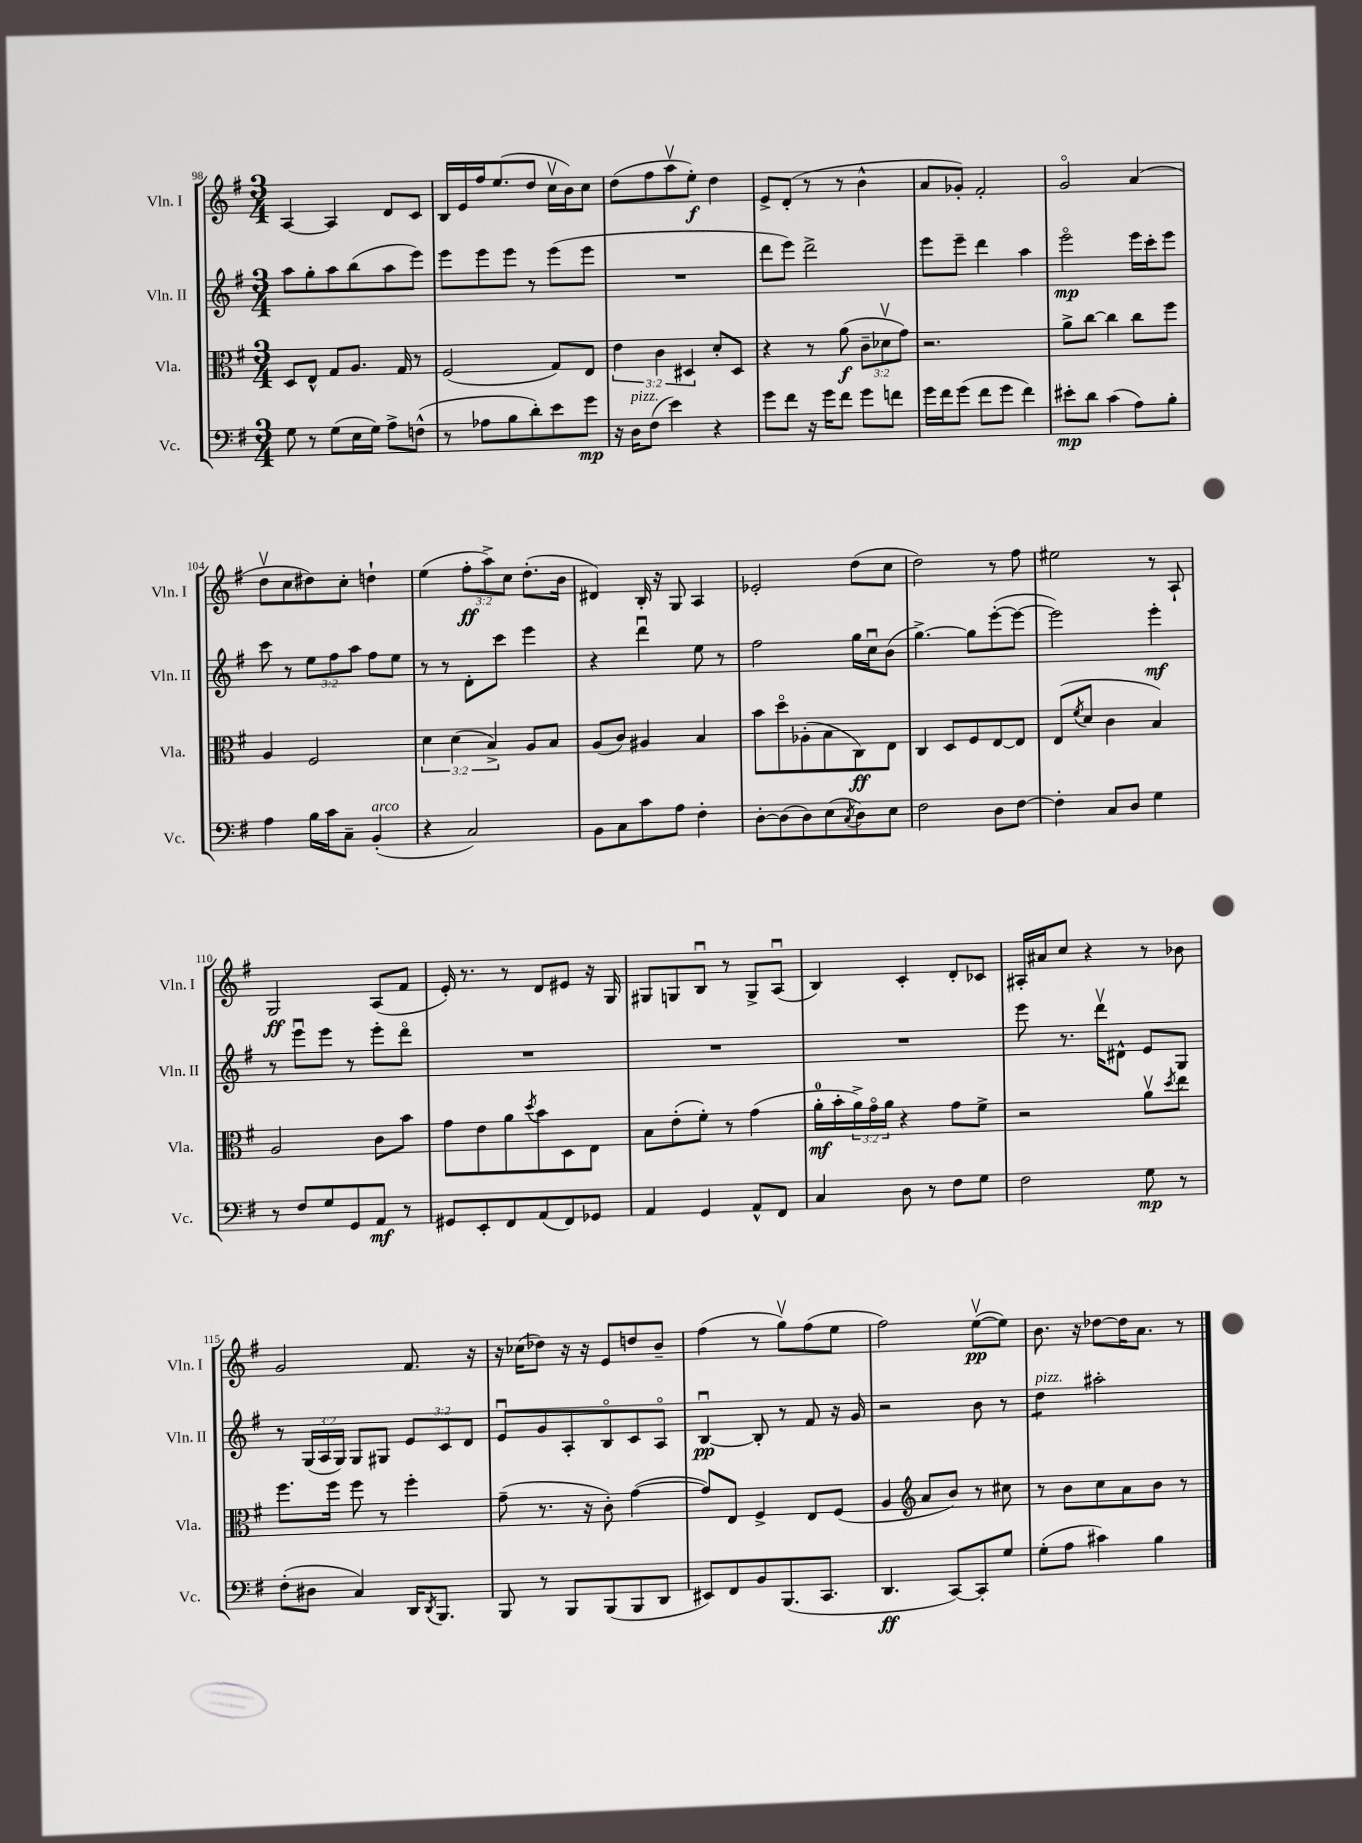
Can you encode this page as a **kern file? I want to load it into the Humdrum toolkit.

**kern	**dynam	**kern	**dynam	**kern	**dynam	**kern	**dynam
*part4	*part4	*part3	*part3	*part2	*part2	*part1	*part1
*staff4	*staff4	*staff3	*staff3	*staff2	*staff2	*staff1	*staff1
*I"Vc.	*	*I"Vla.	*	*I"Vln. II	*	*I"Vln. I	*
*I'Vc.	*	*I'Vla.	*	*I'Vln. II	*	*I'Vln. I	*
*clefF4	*	*clefC3	*	*clefG2	*	*clefG2	*
*k[f#]	*	*k[f#]	*	*k[f#]	*	*k[f#]	*
*M3/4	*	*M3/4	*	*M3/4	*	*M3/4	*
=98	=98	=98	=98	=98	=98	=98	=98
8G\	.	8D/L	.	8aa\L	.	[4A/	.
8r	.	8E^^/J	.	8gg'\	.	.	.
(8G\L	.	8G/L	.	8aa\	.	4A/]	.
16E\L	.	8.A/J	.	(8bb\	.	.	.
16G\JJ)	.	.	.	.	.	.	.
8A^\L	.	.	.	8aa\	.	8d/L	.
.	.	16G/	.	.	.	.	.
(8Fn^^\J	.	8r	.	8eee\J)	.	8c/J	.
=99	=99	=99	=99	=99	=99	=99	=99
8r	.	(2F#/	.	8eee\L	.	16B/LL	.
.	.	.	.	.	.	16e/	.
8A-X\L	.	.	.	8eee\	.	16ff#/J	.
.	.	.	.	.	.	(8.ee/	.
8B\	.	.	.	8eee\J	.	.	.
8d'\)	.	.	.	8r	.	8dd/J	.
8e\	.	8G/L)	.	(8eee\L	.	16ccv\LL	.
.	.	.	.	.	.	16b\J)	.
8g\J	mp	8E/J	.	8eee\J	.	8cc\J	.
=100	=100	=100	=100	=100	=100	=100	=100
16r	.	6e\	.	2.r	.	(8dd\L	.
!LO:TX:a:i:t=pizz.	!	!	!	!	!	!	!
16D\KL	.	.	.	.	.	.	.
(8F#\J	.	.	.	.	.	8ff#\	.
.	.	6c\	.	.	.	.	.
4e\)	.	.	.	.	.	8aav\	.
.	.	6D#X/	.	.	.	.	.
.	.	.	.	.	.	8ee'\J)	f
4r	.	8d'/L	.	.	.	4dd\	.
.	.	8D#/J	.	.	.	.	.
=101	=101	=101	=101	=101	=101	=101	=101
8g\L	.	4r	.	8ddd\L	.	8e^/L	.
8f#\J	.	.	.	8eee\J)	.	(8d'/J	.
16r	.	8r	.	2ddd^\	.	8r	.
16g\KL	.	.	.	.	.	.	.
8f#\J	.	(8a\	f	.	.	8r	.
8g\L	.	12c~\L	.	.	.	4b^^\	.
.	.	12d-Xv\	.	.	.	.	.
8fn\J	.	.	.	.	.	.	.
.	.	12g\J)	.	.	.	.	.
=102	=102	=102	=102	=102	=102	=102	=102
16g\LL	.	2.r	.	8eee\L	.	8a/L	.
16f#\J	.	.	.	.	.	.	.
(8g\J	.	.	.	8eee~\J	.	8g-X'/J)	.
8f#\L	.	.	.	4ddd\	.	2f#'/	.
8g\J	.	.	.	.	.	.	.
4f#\)	.	.	.	4aa\	.	.	.
=103	=103	=103	=103	=103	=103	=103	=103
8e#X'\L	mp	8a^\L	.	2eee\	mp	2g/	.
8d\J	.	[8cc\J	.	.	.	.	.
(4c\	.	4cc\]	.	.	.	.	.
8A\L)	.	8cc\L	.	16eee\LL	.	(4a/	.
.	.	.	.	16ccc'\J	.	.	.
8B'\J	.	8ff#\J	.	8eee\J	.	.	.
!!LO:LB:g=z
=104	=104	=104	=104	=104	=104	=104	=104
4A\	.	4A/	.	8ccc\	.	8ddv\L	.
.	.	.	.	8r	.	8cc\	.
16B\LL	.	2F#/	.	12ee\L	.	8dd#X\)	.
16c\J	.	.	.	.	.	.	.
.	.	.	.	12ff#\	.	.	.
8C~\J	.	.	.	.	.	8cc'\J	.
.	.	.	.	12aa\J	.	.	.
!LO:TX:a:i:t=arco	!	!	!	!	!	!	!
(4BB'/	.	.	.	8ff#\L	.	4ddn`\	.
.	.	.	.	8ee\J	.	.	.
=105	=105	=105	=105	=105	=105	=105	=105
4r	.	6d\	.	8r	.	(4ee\	.
.	.	.	.	8r	.	.	.
.	.	(6d\	.	.	.	.	.
2C/)	.	.	.	8d'\L	.	12ff#'\L	ff
.	.	6B^/)	.	.	.	12aa^\)	.
.	.	.	.	8ccc\J	.	.	.
.	.	.	.	.	.	12cc\J	.
.	.	8A/L	.	4eee\	.	(8.dd'\L	.
.	.	8B/J	.	.	.	.	.
.	.	.	.	.	.	16b\Jk	.
=106	=106	=106	=106	=106	=106	=106	=106
8BB\L	.	(8A/L	.	4r	.	4d#X/)	.
8C\	.	8c/J)	.	.	.	.	.
8c\	.	4A#X/	.	4dddu\	.	16B'/	.
.	.	.	.	.	.	16r	.
8A\J	.	.	.	.	.	8G/	.
4F#'\	.	4B/	.	8ee\	.	4A/	.
.	.	.	.	8r	.	.	.
=107	=107	=107	=107	=107	=107	=107	=107
[8D'\L	.	8b\L	.	2ff#\	.	2e-X'/	.
(8D\]	.	8dd\	.	.	.	.	.
8D\)	.	(8A-X'\	.	.	.	.	.
(8E\	.	8B\	.	.	.	.	.
8qC/	.	.	.	.	.	.	.
8D\)	.	8C\)	ff	16gg\LL	.	(8dd\L	.
.	.	.	.	16ccu\J	.	.	.
8E\J	.	8E\J	.	(8b\J	.	8cc\J	.
=108	=108	=108	=108	=108	=108	=108	=108
2F#\	.	4C/	.	[4.gg^\)	.	2dd\)	.
.	.	8D/L	.	.	.	.	.
.	.	8F#/	.	8gg\L]	.	.	.
8D\L	.	[8E/	.	([8eee'\	.	8r	.
[8F#\J	.	8E/J]	.	8eee\J_	.	8ff#\	.
=109	=109	=109	=109	=109	=109	=109	=109
4F#'\]	.	(8E/L	.	2eee\])	.	2ee#X\	.
.	.	8qf#/	.	.	.	.	.
.	.	8d/J	.	.	.	.	.
8C/L	.	4c\	.	.	.	.	.
8D/J	.	.	.	.	.	.	.
4G\	.	4B/)	.	4eee'\	mf	8r	.
.	.	.	.	.	.	8A`/	.
!!LO:LB:g=z
=110	=110	=110	=110	=110	=110	=110	=110
8r	.	2A/	.	8r	.	2G/	ff
8F#/L	.	.	.	8eeeu\L	.	.	.
8G/	.	.	.	8eee\J	.	.	.
8GG/	.	.	.	8r	.	.	.
8AA/J	mf	8c\L	.	8eee'\L	.	(8A/L	.
8r	.	8b\J	.	8ddd\J	.	8f#/J	.
=111	=111	=111	=111	=111	=111	=111	=111
8GG#X/L	.	8g\L	.	2.r	.	16e'/)	.
.	.	.	.	.	.	8.r	.
8EE'/	.	8e\	.	.	.	.	.
8FF#/	.	8a\	.	.	.	8r	.
.	.	8qdd/	.	.	.	.	.
(8AA/	.	8b\	.	.	.	8d/L	.
8FF#/)	.	8D\	.	.	.	8e#X/J	.
8GG-X/J	.	8E\J	.	.	.	16r	.
.	.	.	.	.	.	16G/	.
=112	=112	=112	=112	=112	=112	=112	=112
4AA/	.	8B\L	.	2.r	.	8G#X/L	.
.	.	(8e'\	.	.	.	8Gn/	.
4GG/	.	8f#'\J)	.	.	.	8Bu/J	.
.	.	8r	.	.	.	8r	.
8AA^^/L	.	(4g\	.	.	.	8G^/L	.
8FF#/J	.	.	.	.	.	(8Au/J	.
=113	=113	=113	=113	=113	=113	=113	=113
4C/	.	16a'\LL	mf	2.r	.	4B/)	.
.	.	16b'\	.	.	.	.	.
.	.	24a^\)	.	.	.	.	.
.	.	24g\	.	.	.	.	.
.	.	24a\JJ	.	.	.	.	.
8D\	.	4r	.	.	.	4c'/	.
8r	.	.	.	.	.	.	.
8F#\L	.	8g\L	.	.	.	8d'/L	.
8G\J	.	8f#^\J	.	.	.	8c-X/J	.
=114	=114	=114	=114	=114	=114	=114	=114
2F#\	.	2r	.	8eee\	.	16A#X'/LL	.
.	.	.	.	.	.	16a#X/J	.
.	.	.	.	8.r	.	8cc/J	.
.	.	.	.	.	.	4r	.
.	.	.	.	16dddv\KL	.	.	.
.	.	.	.	8d#X^^\J	.	.	.
8G\	mp	8av\L	.	8e/L	.	8r	.
.	.	8qdd/	.	.	.	.	.
8r	.	8ee\J	.	8G/J	.	8b-X\	.
!!LO:LB:g=z
=115	=115	=115	=115	=115	=115	=115	=115
(8F#'\L	.	8.ff#\L	.	8r	.	2g/	.
8D#X\J	.	.	.	(24G/LL	.	.	.
.	.	.	.	24A/	.	.	.
.	.	16ff#\Jk	.	.	.	.	.
.	.	.	.	24G/JJ)	.	.	.
4C/)	.	8ff#\	.	8G/L	.	.	.
.	.	8r	.	8G#X/J	.	.	.
16DD/KL	.	4ff#'\	.	12e/L	.	8.f#/	.
8qDD/	.	.	.	.	.	.	.
8.BBB/J	.	.	.	.	.	.	.
.	.	.	.	12c/	.	.	.
.	.	.	.	12d/J	.	.	.
.	.	.	.	.	.	16r	.
=116	=116	=116	=116	=116	=116	=116	=116
8BBB/	.	(8g~\	.	8eu/L	.	16r	.
.	.	.	.	.	.	(16cc-X\KL	.
8r	.	8.r	.	8g/	.	8dd-X\J)	.
8BBB/L	.	.	.	8A'/	.	16r	.
.	.	16r	.	.	.	16r	.
(8BBB/	.	8c'\)	.	8B/	.	8e/L	.
8BBB/	.	([4g\	.	8c/	.	8ddn/	.
8DD/J	.	.	.	8A/J	.	8b~/J	.
=117	=117	=117	=117	=117	=117	=117	=117
8EE#X/L)	.	8g/L])	.	[4Bu/	pp	(4ff#\	.
8FF#/	.	8E/J	.	.	.	.	.
8BB/	.	4F#^/	.	8B'/]	.	8r	.
(8.BBB/	.	.	.	8r	.	8ggv\L)	.
.	.	8E/L	.	8f#/	.	(8ff#\	.
8.CC/J	.	.	.	.	.	.	.
.	.	(8F#/J	.	16r	.	8ee\J	.
.	.	.	.	16g/	.	.	.
=118	=118	=118	=118	=118	=118	=118	=118
4.DD/	ff	4A/	.	2r	.	2ff#\)	.
*	*	*clefG2	*	*	*	*	*
.	.	8a/L	.	.	.	.	.
[8CC/L)	.	8b/J)	.	.	.	.	.
8CC'/]	.	8r	.	8b\	.	([8eev\L	pp
8G/J	.	8cc#X\	.	8r	.	8ee\J])	.
=119	=119	=119	=119	=119	=119	=119	=119
!	!	!	!	!LO:TX:a:i:t=pizz.	!	!	!
*	*	*	*	*tremolo	*	*	*
(8G'\L	.	8r	.	8dd\L	.	8.b\	.
8A\J	.	8b\L	.	8dd\J	.	.	.
*	*	*	*	*Xtremolo	*	*	*
.	.	.	.	.	.	16r	.
4c#X\)	.	8cc\	.	2aa#X'\	.	[8dd-X\L	.
.	.	8a\	.	.	.	16dd-\K]	.
.	.	.	.	.	.	8.a\J	.
4B\	.	8b\J	.	.	.	.	.
.	.	8r	.	.	.	8r	.
==	==	==	==	==	==	==	==
*-	*-	*-	*-	*-	*-	*-	*-
